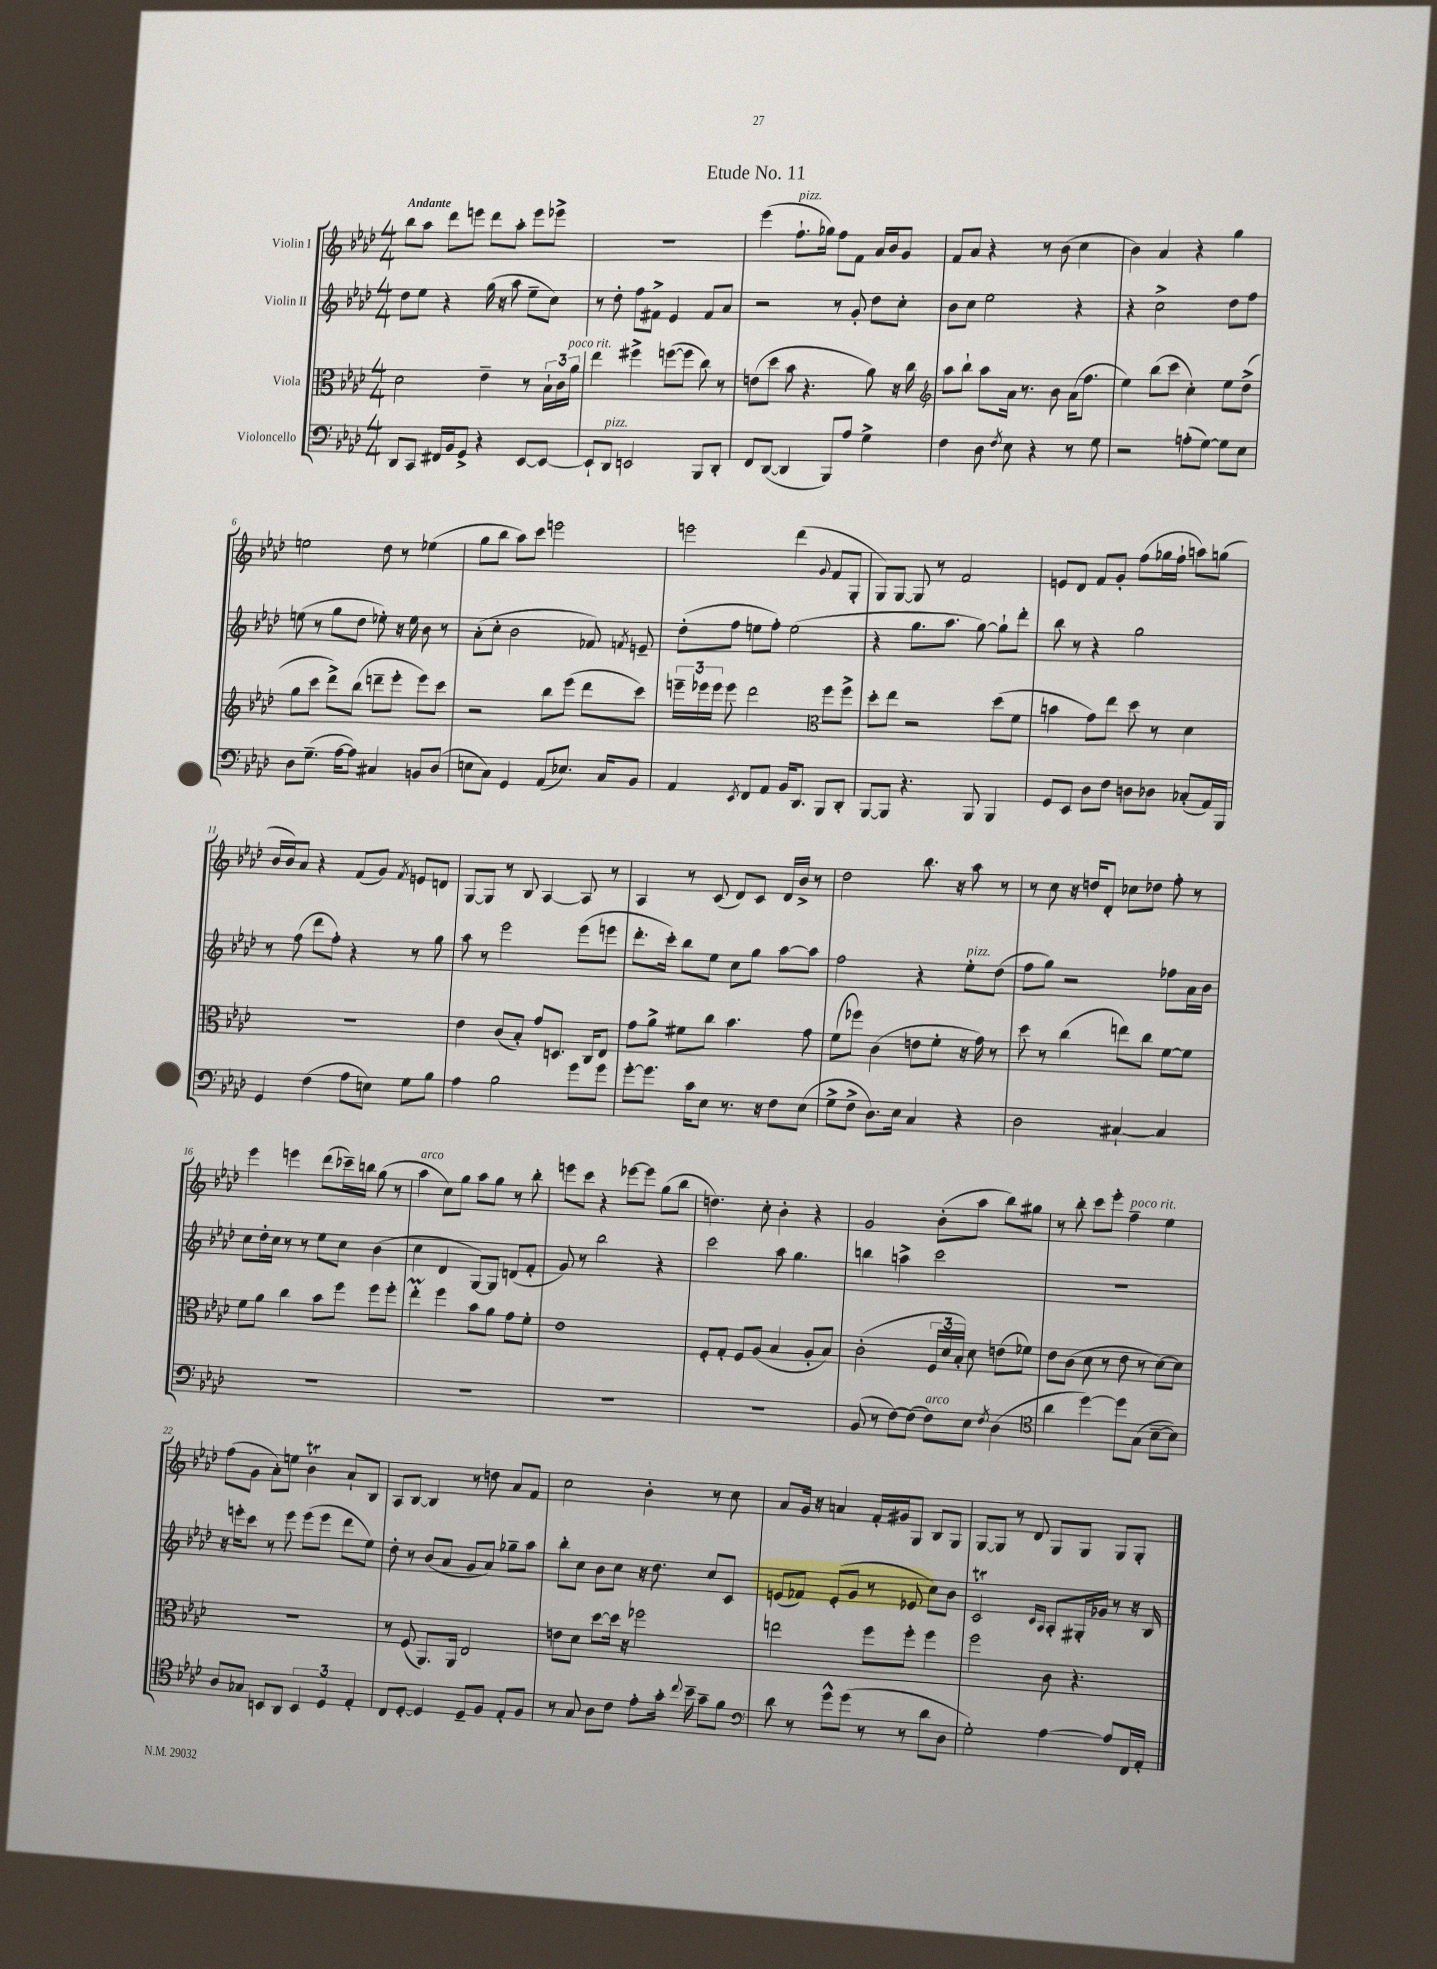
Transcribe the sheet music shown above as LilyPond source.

\header { title = "Etude No. 11" }
<<
\new StaffGroup <<
\new Staff = "s0" \with { instrumentName = "Violin I" } {
    \clef treble \key aes \major \numericTimeSignature \time 4/4 \tempo "Andante"
    \autoBeamOff bes''8[ aes''8] des'''8[ e'''8] des'''8[ aes''8]-. e'''8[ ees'''8]-> |
    r1 |
    ees'''4( f''8.[-!^\markup { \italic "pizz." } ges''16]) f''8[ f'8] aes'16[ bes'16 g'8] |
    f'8[ aes'8] r4 r8 bes'8( c''4 |
    bes'4) aes'4 r4 g''4 |
    e''2 des''8 r8 ees''4( |
    g''8[ bes''8] aes''8[) c'''8] e'''2 |
    e'''2 des'''4( \appoggiatura { g'8 } f'8[ g8]-. |
    g8[) g8]~ g8 r8 f'2 |
    e'8[ des'8] f'8[ g'8]-. f''8[( ges''16 f''16]-! a''8[) g''8]( |
    bes'16[ bes'16) aes'8] r4 f'8[( g'8]) \acciaccatura { f'8 } e'8[ d'8] |
    g8[~ g8] r8 bes8 aes4~ aes8 r8 |
    aes4 r8 c'8( des'8[) c'8] des'16[ bes'16]-> r8 |
    des''2 bes''8. r16 aes''8 r8 |
    r8 c''8 r16 d''16[ des'8]-. ces''8[ des''8] f''8-. r8 |
    ees'''4 e'''4 des'''8[( ces'''16--) b''16] g''8( r8 |
    aes''4^\markup { \italic "arco" } c''8[) g''8] aes''8[ g''8] r8 bes''8-. |
    e'''8[ c'''8] r4 ees'''8[~ ees'''8] g''8[( bes''8] |
    d''4.) c''8-. bes'4-. r4 |
    g'2 bes'8[-.( aes''8] bes''8[) gis''8] |
    r8 bes''8-. c'''8[ ees'''8]-. f''4--^\markup { \italic "poco rit." } ees''4 |
    f''8[( g'8] aes'8[-.) e''8] bes'4\trill aes'8[-! bes8] |
    aes8[ bes8]~ bes4 r8 d''8 aes'8[ f'8] |
    c''2 bes'4-. r8 c''8 |
    aes'8[ g'16] r16 a'4 f'16[-. gis'16 g8] bes8[ g8] |
    g8[~ g8] r8 des'8 g8[ g8] g8[ g8]-. \bar "|." |
}
\new Staff = "s1" \with { instrumentName = "Violin II" } {
    \clef treble \key aes \major \numericTimeSignature \time 4/4
    \autoBeamOff des''8[ ees''8] r4 g''16( r16 aes''8 ees''8[-- c''8]) |
    r8 des''8-. f''8[ fis'8]-> ees'4 fis'8[ aes'8] |
    r2 r8 g'8-. des''8[ c''8]-. |
    bes'8[ c''8] ees''2 r4 |
    r4 c''2-> des''8[ f''8] |
    e''8( r8 g''8[ des''8] ees''8-.) r16 ees''16 bes'8 r8 |
    aes'8[-.( c''8]-. bes'2 fes'8) \acciaccatura { f'8 } e'8-- |
    des''8[-.( f''8] e''8[ f''8]-.) e''2( |
    r4 g''8.[ aes''8.] g''8~) g''8[-! des'''8]-. |
    bes''8 r8 r4 g''2 |
    r8 f''8( des'''8[ f''8]-.) r4 r8 g''8 |
    aes''8 r8 ees'''2 ees'''8[( e'''8] |
    des'''8.[-. c'''16]-.) bes''8[ ees''8] c''8[ g''8] aes''8[~ aes''8] |
    f''2 r4 ees''8[-.^\markup { \italic "pizz." } des''8]( |
    f''8[ g''8]) r2 fes''8[ aes'16 bes'16] |
    c''8[ des''16-. c''16] r8 r8 ees''8[ c''8] bes'4( |
    c''4 des'4 g8[~) g8] d'8[( f'8]-. |
    g'8) r8 bes''2 r4 |
    c'''2 aes''8 g''4. |
    b''4 a''4-> c'''2 |
    r1 |
    r16 e'''16[-. c'''8] r8 e'''8 e'''8[( e'''8] des'''8[ ees''8]) |
    des''8-. r8 bes'8[( aes'8] g'8[ aes'8]) ges''8[-- aes''8] |
    bes''8[-. c''8] bes'8[ c''8] r16 des''8. c''8[ c'8] |
    e'8[( fes'8]) e'8[-.( g'8] r8 ees'8 c''8[) bes'8] |
    c'2\trill \grace { c'16[ aes16] } aes8[-. gis16-. ges'16] r8 r16 bes16 \bar "|." |
}
\new Staff = "s2" \with { instrumentName = "Viola" } {
    \clef alto \key aes \major \numericTimeSignature \time 4/4
    \autoBeamOff des'2 ees'4-- r8 \tuplet 3/2 { bes16[-! c'16 aes'16]^\markup { \italic "poco rit." } } |
    ees''4 fis''4-> f''8[~( f''8] c''8) r8 |
    e'8[( des''8] bes'8 r4. aes'8) r16 c''16 |
    \clef treble aes''8[ bes''8]-! aes''8[ aes'16] r8. bes'8 aes'16[( f''8.] |
    ees''4) bes''8[( c'''8] c''4-.) ees''8[ des''8]->( |
    g''8[ c'''8] des'''8[->) bes''8]( d'''8[-- ees'''8]-. ees'''8[) c'''8] |
    r2 bes''8[ ees'''8]( des'''8[ c'''8]) |
    \tuplet 3/2 { e'''16[-- ees'''16 ees'''16] } ees'''8 des'''2 \clef alto f''8[ f''8]-> |
    des''8[-. ees''8] r2 des''8[( f'8] |
    b'4 g'8[) ees''8] des''8 r8 des'4 |
    R1 |
    ees'4 c'8[( bes8]-.) g'8[ d8.] c16[ ees8] |
    g'8[ aes'8]-> fis'8[ c''8] bes'4. g'8 |
    f'8[( fes''8]) c'4( e'8[ f'8]-. r16 g'16) r8 |
    des''8 r8 c''4( e''8[) c''8] f'8[~ f'8] |
    f'8[ aes'8] c''4 bes'8[ f''8] f''8[ f''8]-. |
    ees''4-.\prall f''4 bes'8[ aes'8] g'8[ f'8]-. |
    ees'1 |
    f8[-. g8]-. f8[ aes8]( bes4 aes8[-. bes8]) |
    c'2-.( \tuplet 3/2 { f16[ des'16 bes16]-.) } des'8 e'8[( fes'8]) |
    ees'8[ c'8]( des'8 r8 ees'8 r8 des'8[~) des'8] |
    R1 |
    r8 f8( aes,8.[) aes,16] ees2 |
    e'8[ des'8] des''8[~ des''16] r16 fes''2 |
    e''2 f''8[ f''8]-. f''4 |
    f''2 c'8 r4. \bar "|." |
}
\new Staff = "s3" \with { instrumentName = "Violoncello" } {
    \clef bass \key aes \major \numericTimeSignature \time 4/4
    \autoBeamOff des,8[ c,8] fis,16[ bes,16 g,8]-> r4 ees,8[~ ees,8]~ |
    ees,8[-! des,8]^\markup { \italic "pizz." } e,2 bes,,8[ des,8]-. |
    f,8[ des,8]~( des,4 bes,,8[) aes8] g4-> |
    f4 des8 \acciaccatura { f8 } ees8 r4 r8 g8 |
    r2 a8[-.( g8]~) g8[ ees8] |
    des8[ g8.]--( aes16[~ aes8]) cis4 b,8[ des8]( |
    e8[ c8]) g,4 aes,8[( ees8.]) c16[ bes,8] |
    aes,4 \acciaccatura { ees,8 } f,8[ aes,8] bes,16[ des,8.] bes,,8[ des,8]-. |
    bes,,8[~ bes,,8] r4. bes,,8 bes,,4 |
    g,8[ ees,8] des8[ f8] d8[ des8] ces8[-.( aes,16) bes,,16] |
    g,4 f4( aes8[ e8]) g8[ bes8] |
    aes4 bes2 g'8[ g'8] |
    g'8[~-. g'8.] c'16[ ees8] r8. r16 f8[ ees8]( |
    g8[-> f8]-> des8.[) ees16] c4 r4 |
    des2 cis4~-! cis4 |
    R1 |
    R1 |
    R1 |
    R1 |
    bes,8( r8 f8[~) f8]( f8[^\markup { \italic "arco" }) ees8] \acciaccatura { f8 } des4( |
    \clef tenor aes'4 des''4~) des''8[ g8]( bes8[~-- bes8]) |
    aes8[ ges8] b,8[ aes,8] \tuplet 3/2 { b,4 des4 ees4-. } |
    c8[ des8]~-. des4 des8[-- f8] ees8[-. f8] |
    r8 g8 aes8[ c'8] ees'8[-. g'16]-. \appoggiatura { c''8 } bes'16-- g'8[-- f'8] |
    \clef bass des'8 r8 g'8[-^ g'8]( r8 r8 des'8[ des8] |
    g2-.) aes4~ aes8[ f,16 aes,16]-. \bar "|." |
}
>>
>>
